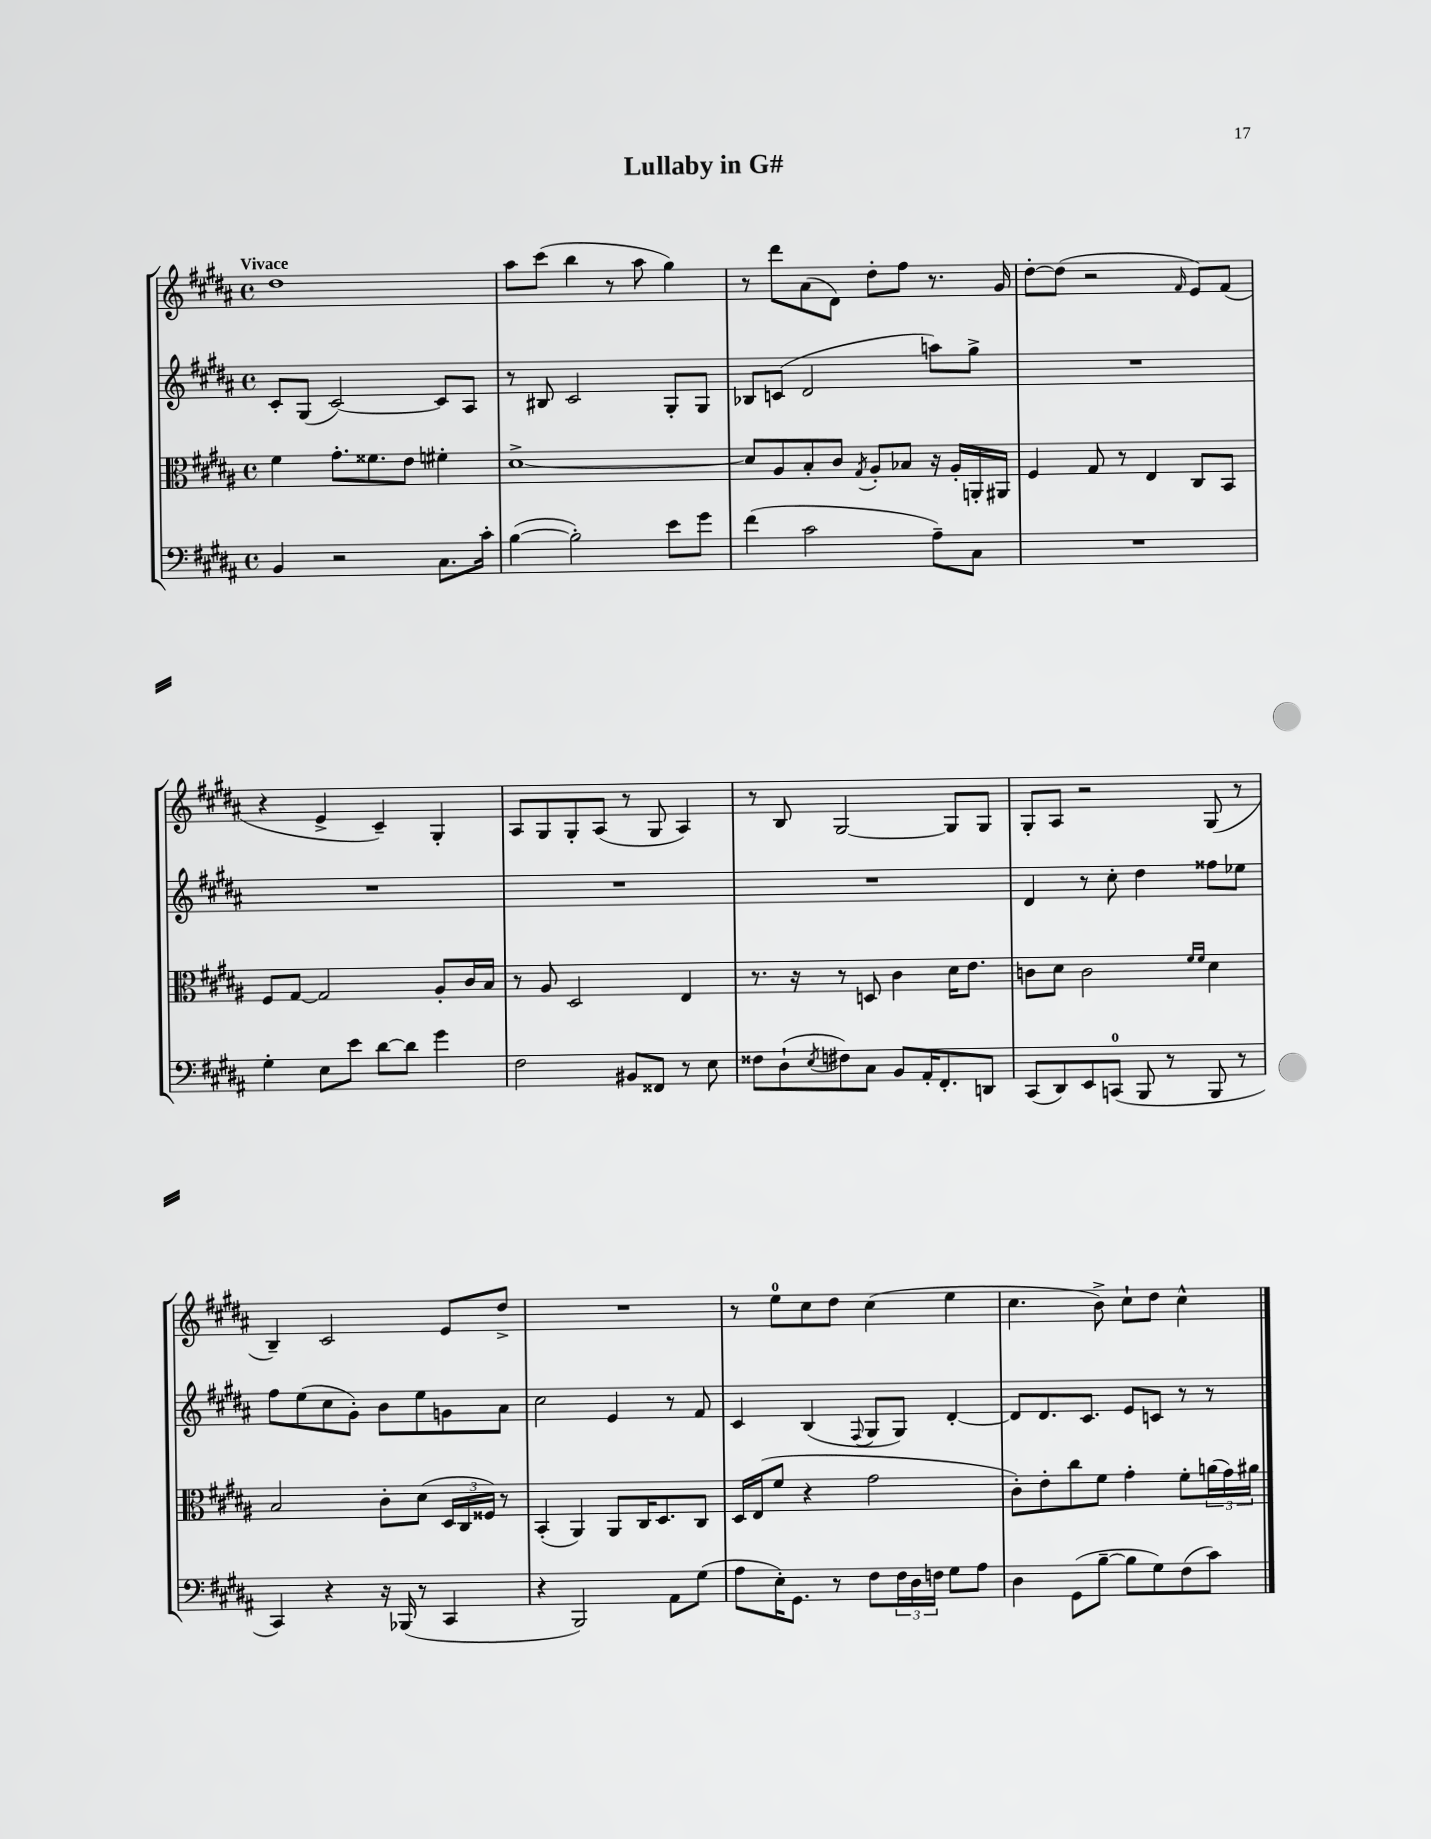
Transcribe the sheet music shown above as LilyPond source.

\header { title = "Lullaby in G#" }
<<
\new StaffGroup <<
\new Staff = "s0" {
    \clef treble \key b \major \defaultTimeSignature \time 4/4 \tempo "Vivace"
    dis''1 |
    ais''8 cis'''8( b''4 r8 ais''8 gis''4) |
    r8 dis'''8 ais'8( dis'8) dis''8-. fis''8 r8. gis'16 |
    dis''8~-. dis''8( r2 \grace { fis'16 } e'8) fis'8( |
    r4 e'4-> cis'4--) gis4-. |
    ais8 gis8 gis8-. ais8( r8 gis8 ais4) |
    r8 b8 gis2~ gis8 gis8 |
    gis8-. ais8 r2 gis8( r8 |
    b4--) cis'2 e'8 dis''8-> |
    R1 |
    r8 e''8-0 cis''8 dis''8 cis''4( e''4 |
    cis''4. b'8->) cis''8-! dis''8 cis''4-^ \bar "|." |
}
\new Staff = "s1" {
    \clef treble \key b \major \defaultTimeSignature \time 4/4
    cis'8-. gis8( cis'2~) cis'8 ais8 |
    r8 bis8 cis'2 gis8-. gis8 |
    bes8 c'8( dis'2 a''8) gis''8-> |
    R1 |
    R1 |
    R1 |
    R1 |
    dis'4 r8 cis''8-. dis''4 fisis''8 ees''8 |
    fis''8 e''8( cis''8 gis'8-.) b'8 e''8 g'8 ais'8 |
    cis''2 e'4 r8 fis'8 |
    cis'4 b4( \appoggiatura { fis8 } gis8 gis8) dis'4~-. |
    dis'8 dis'8. cis'8. e'8 c'8 r8 r8 \bar "|." |
}
\new Staff = "s2" {
    \clef alto \key b \major \defaultTimeSignature \time 4/4
    fis'4 gis'8.-. fisis'8. e'8 fis'4-. |
    dis'1~-> |
    dis'8 ais8 b8-. cis'8 \acciaccatura { gis8 } ais8-. bes8 r16 ais16-. a,16-. ais,16 |
    fis4 gis8 r8 e4 cis8 b,8 |
    fis8 gis8~ gis2 ais8-. cis'16 b16 |
    r8 ais8 dis2 e4 |
    r8. r16 r8 d8 cis'4 dis'16 e'8. |
    c'8 dis'8 c'2 \grace { fis'16 fis'16 } dis'4 |
    b2 cis'8-. dis'8( \tuplet 3/2 { dis16 cis16 fisis16) } r8 |
    b,4-.( ais,4) ais,8 cis16 dis8. cis8 |
    dis16 e16( fis'8 r4 gis'2 |
    cis'8-.) e'8-. cis''8 fis'8 gis'4-. fis'8-. \tuplet 3/2 { a'16( gis'16) ais'16 } \bar "|." |
}
\new Staff = "s3" {
    \clef bass \key b \major \defaultTimeSignature \time 4/4
    b,4 r2 cis8. cis'16-. |
    b4~( b2-.) e'8 gis'8 |
    fis'4( cis'2 ais8--) cis8 |
    R1 |
    gis4-. e8 e'8 dis'8~ dis'8 gis'4 |
    fis2 bis,8 fisis,8 r8 e8 |
    fisis8 dis8-!( \acciaccatura { e8 } fis8) cis8 b,8 ais,16-. fis,8.-. d,8 |
    cis,8( dis,8) e,8 c,8-0( b,,8 r8 b,,8 r8 |
    cis,4) r4 r16 bes,,16( r8 cis,4 |
    r4 b,,2) ais,8 gis8( |
    ais8 e16-.) gis,8. r8 fis8 \tuplet 3/2 { fis16 dis16 f16 } gis8 ais8 |
    dis4 gis,8( b8~-- b8 gis8) fis8( cis'8) \bar "|." |
}
>>
>>
\layout { \context { \Score \remove "Bar_number_engraver" } }
